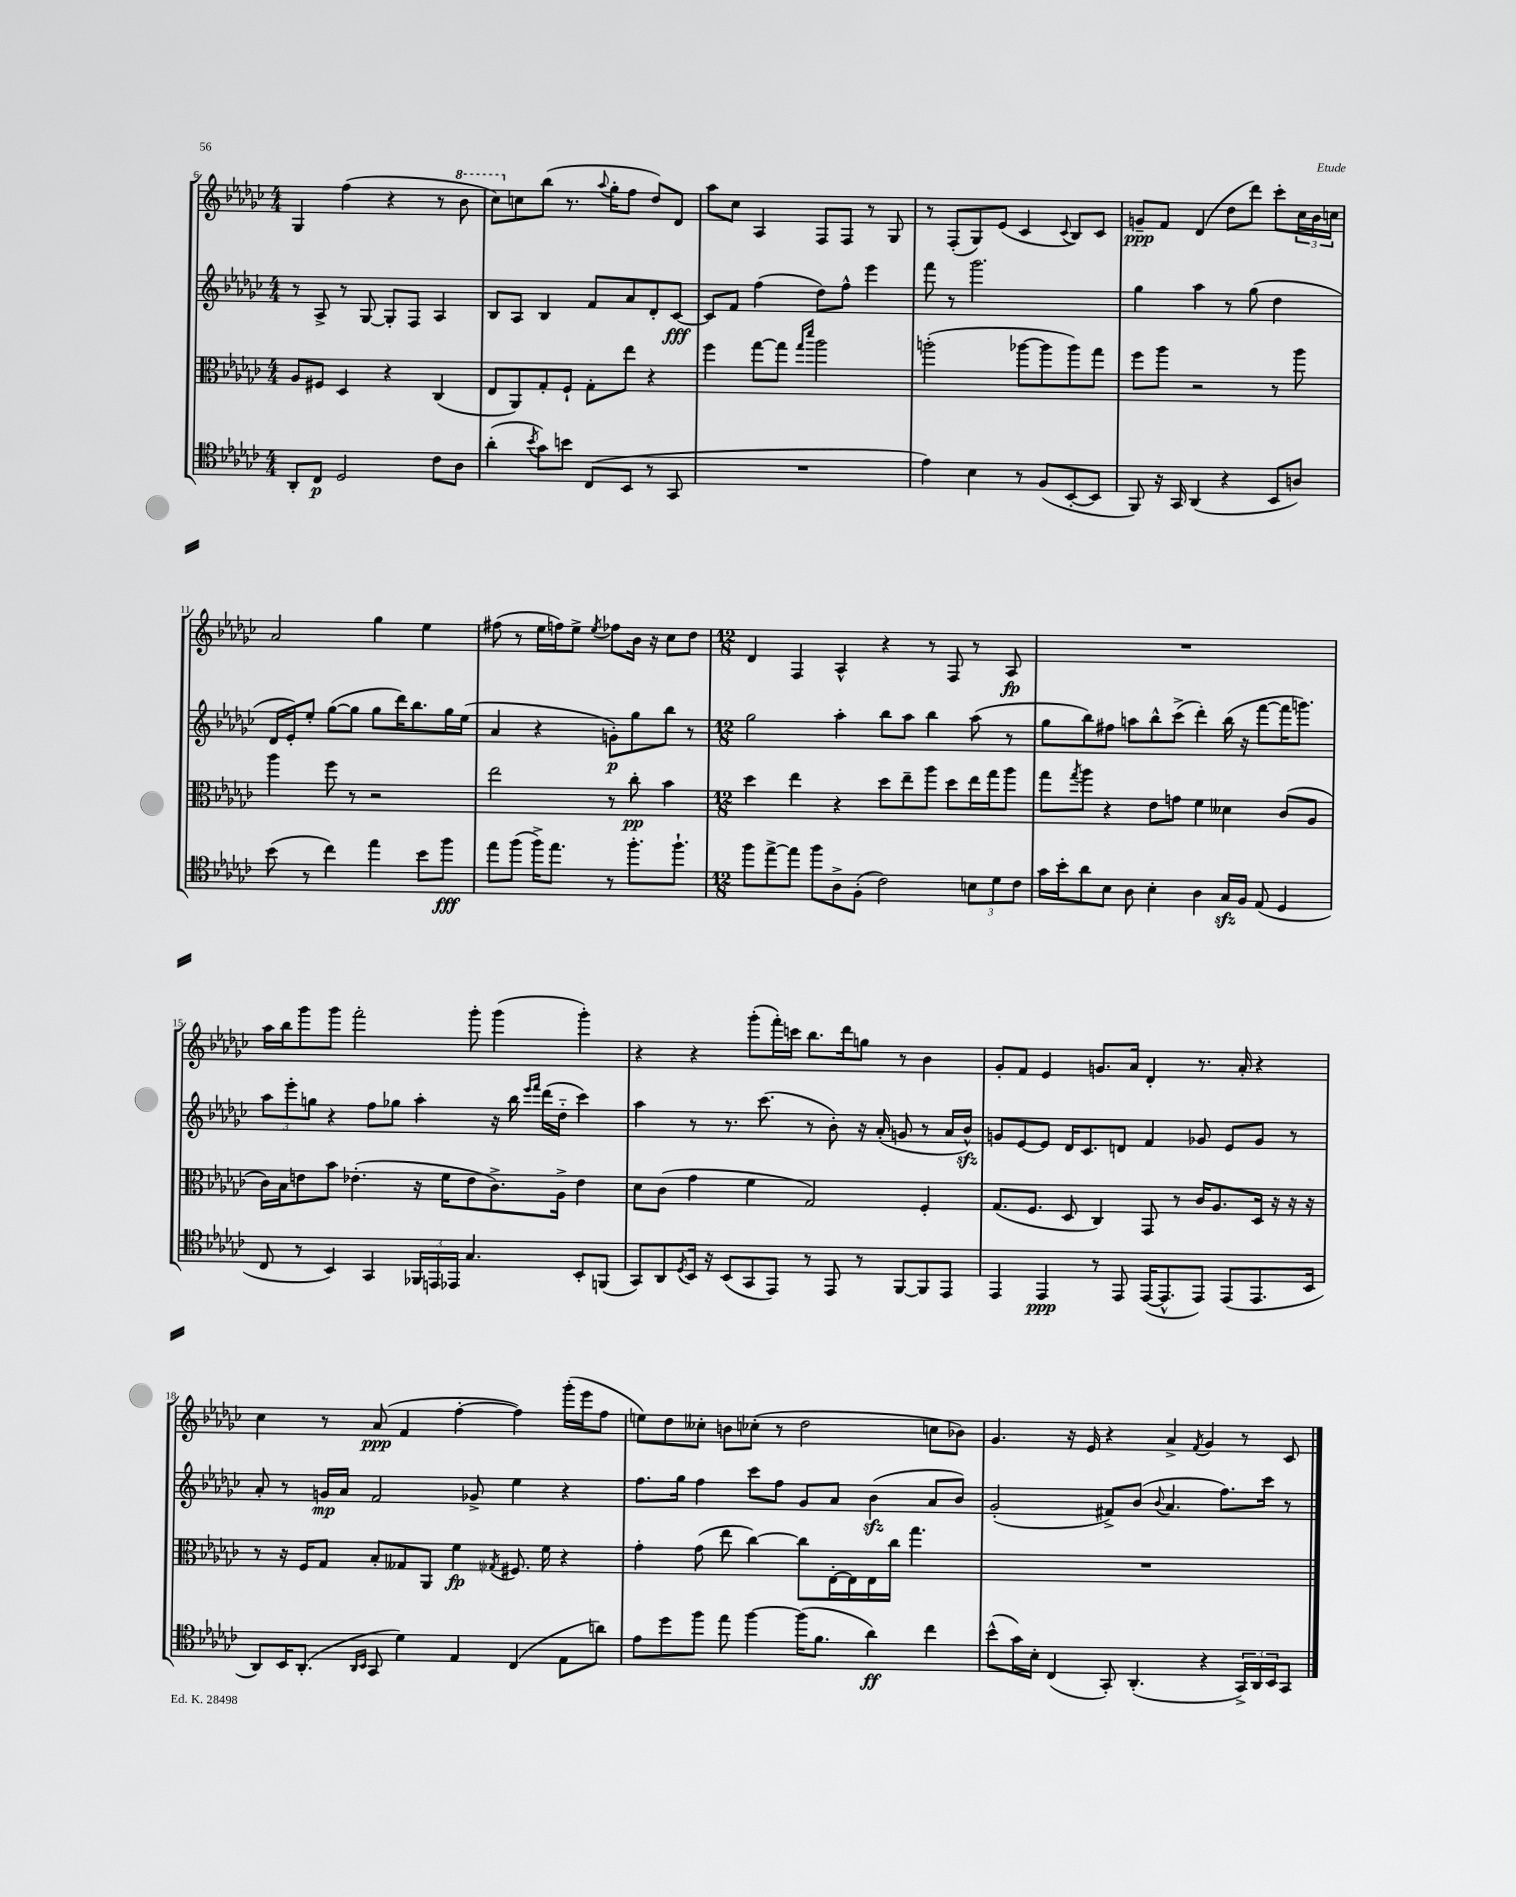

**kern	**kern	**kern	**kern
*staff4	*staff3	*staff2	*staff1
*clefC4	*clefC3	*clefG2	*clefG2
*k[b-e-a-d-g-c-]	*k[b-e-a-d-g-c-]	*k[b-e-a-d-g-c-]	*k[b-e-a-d-g-c-]
*M4/4	*M4/4	*M4/4	*M4/4
8AA-'	8A-	8r	4G-
8C-	8F#	8A-^	.
2D-	4D-	8r	(4ff
.	.	[8G-	.
.	4r	8G-']	4r
.	.	8F	.
8c-	(4C-	4A-	8r
8A-	.	.	8bb-
=	=	=	=
(4a-'	8E-	8B-	8ccc-)
.	8AA-)	8A-	8cc
8qb-	.	.	.
8g-)	8G-'	4B-	(8bb-
8b	8F`	.	8.r
(8C-	8G-'	8f	.
.	.	.	8qqaa-
.	.	.	16gg-'
8BB-	8ee-	8a-	8ff
8r	4r	8d-'	8dd-)
8GG-	.	[8c-	8d-
=	=	=	=
1r	4ff	8c-]	8aa-
.	.	8f	8cc-
.	[8gg-	(4ff	4A-
.	8gg-]	.	.
.	16qqgg-	.	.
.	16qqddd-	.	.
.	2aa-	8dd-)	8F
.	.	8ff^^	8F
.	.	4eee-	8r
.	.	.	8G-
=	=	=	=
4e-)	(2aa'	8fff	8r
.	.	8r	(8F'
4B-	.	2.ggg-	8G-)
.	.	.	(8e-
8r	[8aa-	.	4c-
(8F	8aa-]	.	.
.	.	.	8qqc-
[8BB-'	8aa-)	.	8B-)
8BB-]	8gg-	.	8c-
=	=	=	=
8FF)	8ff	4gg-	8g~
16r	8aa-	.	8f
16GG-	.	.	.
(4AA-	2r	4aa-	(4d-
4r	.	8r	8dd-
.	.	(8gg-	8ddd-)
8BB-	8r	4dd-	8ccc-'
8A)	8aa-	.	24cc-
.	.	.	24b-
.	.	.	24cc
=	=	=	=
(8b-	4aa-	16d-	2a-
.	.	16e-')	.
8r	.	8ee-'	.
4cc-)	8ff	([8gg-	.
.	8r	8gg-]	.
4ee-	2r	8gg-	4gg-
.	.	16ddd-)	.
.	.	8.bb-	.
8b-	.	.	4ee-
8ff	.	16gg-	.
.	.	(16ee-	.
=	=	=	=
8ee-	2ee-	4a-	(8ff#
(8ff	.	.	8r
16ff^)	.	4r	16ee-
8.ee-	.	.	16ff)
.	.	.	8ee-^
.	.	.	8qee-
8r	8r	8g')	8ff-
8.ff'	8cc-'	8gg-	16b-
.	.	.	16r
.	4b-	8bb-	8cc-
8.ff`	.	.	.
.	.	8r	8dd-
=	=	=	=
*M12/8	*M12/8	*M12/8	*M12/8
8ff	4dd-	2gg-	4d-
[8ee-^	.	.	.
8ee-]	4ee-	.	4F
8ff	.	.	.
8A-^	4r	4aa-'	4A-^^
(8F'	.	.	.
2c-)	8dd-	8bb-	4r
.	8ee-~	8aa-	.
.	8aa-	4bb-	8r
.	8dd-	.	8F
12B	16ee-	(8aa-	8r
.	16gg-	.	.
12d-	.	.	.
.	8aa-	8r	8A-
12c-	.	.	.
=	=	=	=
16g-	8gg-	8gg-	1.r
16b-'	.	.	.
.	8qgg-	.	.
8a-	8aa-	8bb-)	.
8B-	4r	8ff#	.
8A-	.	8aa	.
4B-'	8e-	8bb-^^	.
.	8g	(8ccc-^	.
4A-	4f	4ddd-')	.
16G-	4d--	(16bb-	.
16F	.	16r	.
(8E-	.	[8fff	.
4D-	(8c-	16fff]	.
.	.	8.ggg)	.
.	8A-	.	.
=	=	=	=
8C-	16c-)	12aa-	16aa-
.	16B-	.	16bb-
.	.	12eee-'	.
8r	8e	.	8ggg-
.	.	12gg	.
4BB-)	8b-	4r	8ggg-
.	(4.e-'	.	2fff'
4GG-	.	8ff	.
.	.	8gg-	.
24FF-	16r	4aa-'	.
24EE	.	.	.
.	16f	.	.
24EE-	.	.	.
4.G-	8e-	.	8ggg-'
.	8.c-^)	16r	(4ggg-
.	.	16bb-	.
.	.	16qqeee-	.
.	.	16qqfff	.
.	.	(16ddd-	.
.	16A-^	16dd-'~	.
8BB-'	4e-	4ccc-)	4ggg-')
(8FF	.	.	.
=	=	=	=
8GG-)	8d-	4aa-	4r
8AA-	(8c-	.	.
8qD-	.	.	.
16BB-	4g-	8r	4r
16r	.	.	.
(8BB-	.	8.r	.
8GG-	4f	.	(8ggg-'
.	.	(8.ccc-	.
8EE-)	.	.	16fff')
.	.	.	16ccc
8r	2G-)	8r	8.bb-
8EE-	.	8b-')	.
.	.	.	16ddd-
8r	.	16r	8gg
.	.	(16a-'	.
[8FF	.	8g	8r
8FF]	4F'	8r	4b-
8EE-	.	16a-	.
.	.	16b-^^)	.
=	=	=	=
4EE-	(8.G-	8g	8g-'
.	.	[8e-	8f
.	8.F	.	.
4EE-	.	8e-]	4e-
.	8D-	16d-	.
.	.	8.c-	.
8r	4C-)	.	8.g
8EE-	.	8d	.
.	.	.	16a-
([16EE-	8GG-	4f	4d-'
8.EE-^^]	.	.	.
.	8r	.	.
8EE-)	16c-	8g-	8.r
.	8.A-	.	.
(8EE-	.	8e-	.
.	.	.	16a-'
8.EE-	16D-	8g-	4r
.	16r	.	.
.	16r	8r	.
16BB-	16r	.	.
=	=	=	=
8AA-)	8r	8a-'	4cc-
16BB-	16r	8r	.
(8.AA-'	16F	.	.
.	8G-	16g	8r
.	.	16a-	.
16qqAA-	.	.	.
16qqBB-	.	.	.
8GG-	8B-'	2f	(8a-
4d-)	8G--	.	4f
.	8AA-	.	.
4E-	4f	.	[4ff'
.	.	8g-^	.
.	8qG-	.	.
(4C-	8.F#	4ee-	4ff])
.	16f	.	.
8E-	4r	4r	(16ggg-'
.	.	.	16eee-
8a)	.	.	8ff
=	=	=	=
8e-	4g-'	8.ff	8ee)
8dd-	.	.	8dd-
.	.	16gg-	.
8ff	(8g-	4ff	8cc--'
8ee-	8ee-	.	8b
[4ff	[4cc-)	8ccc-	(8cc-'
.	.	8ff	8r
(16ff]	8cc-]	8g-	2dd-
8.f	.	.	.
.	[16E-'	8a-	.
.	16E-]	.	.
4a-)	16E-	(4b-	.
.	16cc-	.	.
.	4.gg-	.	.
4cc-	.	8a-	8cc
.	.	8b-)	8b-)
=	=	=	=
(8b-^^	1.r	(2g-'	4.g-
16g-)	.	.	.
16B-'	.	.	.
(4C-	.	.	.
.	.	.	16r
.	.	.	16e-
8GG-')	.	8f#^)	4r
(4.AA-'	.	(8b-	.
.	.	8qqb-	.
.	.	4.a-	4a-^
.	.	.	8qf
4r	.	.	4g-
.	.	8.ff)	.
24GG-^)	.	.	8r
24AA-	.	.	.
.	.	16ccc-	.
24BB-	.	.	.
8GG-	.	8r	8c-
==	==	==	==
*-	*-	*-	*-
